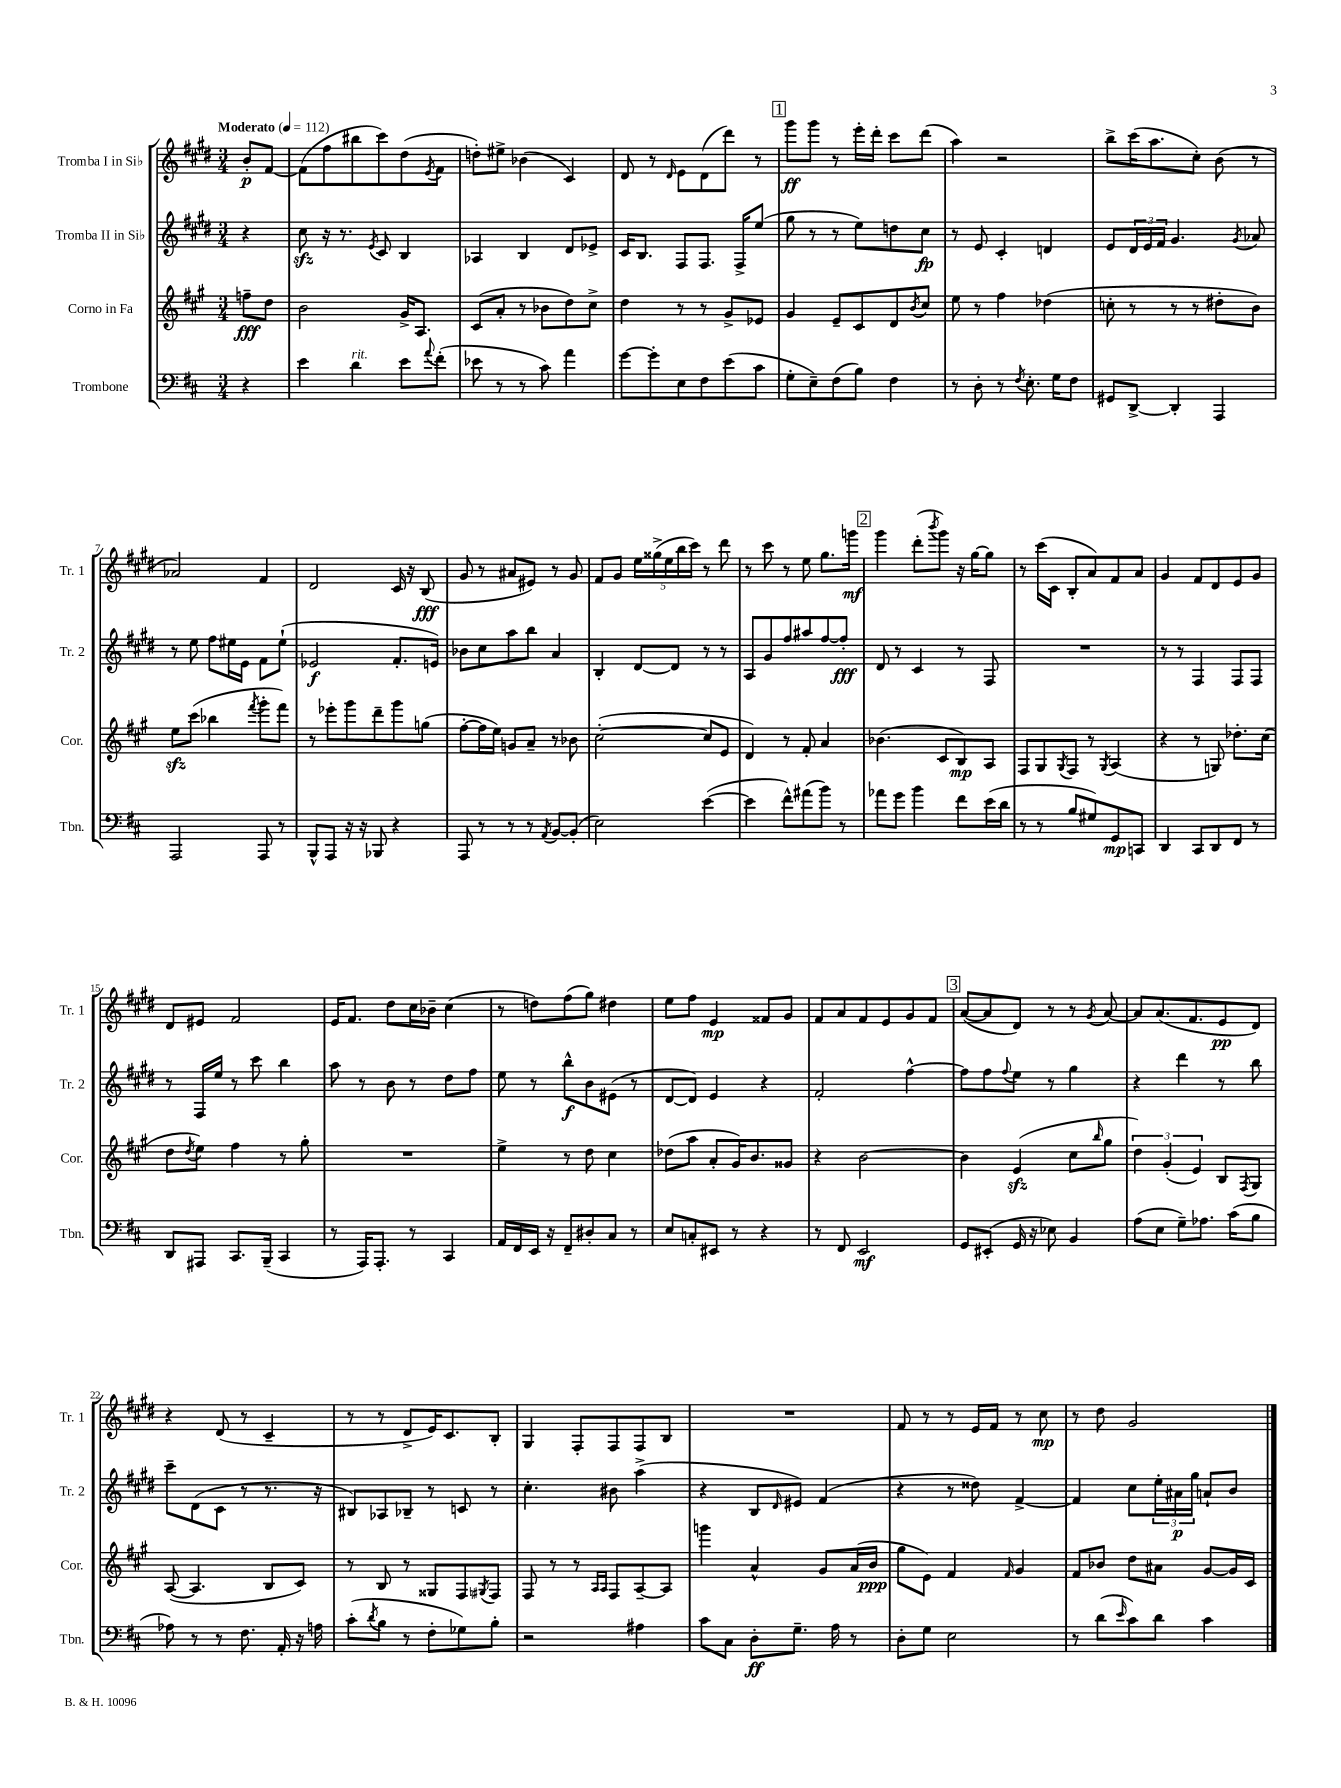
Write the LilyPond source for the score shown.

<<
\new StaffGroup <<
\new Staff = "s0" \with { instrumentName = "Tromba I in Sib" shortInstrumentName = "Tr. 1" } {
    \clef treble \key e \major \numericTimeSignature \time 3/4 \partial 4 \tempo "Moderato" 4 = 112
    b'8-.\p fis'8~ |
    fis'8( fis''8 bis''8 cis'''8) dis''8( \acciaccatura { e'8 } fis'8 |
    d''8-.) eis''8-> bes'4( cis'4) |
    dis'8 r8 \grace { dis'16 } e'8 dis'8( dis'''8) r8 |
    \mark \markup { \box "1" } gis'''8\ff gis'''8 r8 e'''16-. dis'''16-. cis'''8 dis'''8( |
    a''4) r2 |
    b''8-> cis'''16( a''8. cis''8-.) b'8( r8 |
    aes'2) fis'4 |
    dis'2 cis'16 r16 b8\fff( |
    gis'8 r8 ais'8 eis'8) r8 gis'8 |
    fis'8 gis'8 \tuplet 5/4 { e''16 gisis''16->( e''16 b''16 cis'''16) } r8 dis'''8 |
    r8 cis'''8 r8 e''8 gis''8. g'''16\mf |
    \mark \markup { \box "2" } gis'''4 dis'''8-.( \acciaccatura { b'''8 } gis'''8) r16 gis''16~ gis''8 |
    r8 cis'''16( cis'16 b8-. a'8) fis'8 a'8 |
    gis'4 fis'8 dis'8 e'8 gis'8 |
    dis'8 eis'8 fis'2 |
    e'16 fis'8. dis''8 cis''16 bes'16-- cis''4( |
    r8 d''8) fis''8( gis''8) dis''4 |
    e''8 fis''8 e'4\mp fisis'8 gis'8 |
    fis'8 a'8 fis'8 e'8 gis'8 fis'8 |
    \mark \markup { \box "3" } a'8~( a'8 dis'8) r8 r8 \acciaccatura { gis'8 } a'8~ |
    a'8 a'8.( fis'8. e'8\pp dis'8) |
    r4 dis'8( r8 cis'4-- |
    r8 r8 dis'8-> e'16) cis'8. b8-. |
    gis4 fis8-. fis8 fis8 b8 |
    R2. |
    fis'8 r8 r8 e'16 fis'16 r8 cis''8\mp |
    r8 dis''8 gis'2 \bar "|." |
}
\new Staff = "s1" \with { instrumentName = "Tromba II in Sib" shortInstrumentName = "Tr. 2" } {
    \clef treble \key e \major \numericTimeSignature \time 3/4 \partial 4
    r4 |
    cis''8\sfz r16 r8. \acciaccatura { e'8 } cis'8 b4 |
    aes4 b4 dis'8 ees'8-> |
    cis'16 b8. fis8 fis8. fis16-> e''8( |
    \mark \markup { \box "1" } gis''8 r8 r8 e''8) d''8 cis''8\fp |
    r8 e'8 cis'4-. d'4 |
    e'8 \tuplet 3/2 { dis'16 e'16 fis'16 } gis'4. \acciaccatura { gis'8 } aes'8 |
    r8 e''8 fis''8 eis''16 e'16 fis'8 eis''8-!( |
    ees'2\f fis'8.-. e'16) |
    bes'8 cis''8 a''8 b''8 a'4 |
    b4-. dis'8~ dis'8 r8 r8 |
    a8 gis'8 fis''8 ais''8 fis''8~ fis''8-.\fff |
    \mark \markup { \box "2" } dis'8 r8 cis'4 r8 fis8 |
    R2. |
    r8 r8 fis4 fis8 fis8 |
    r8 fis16 e''16 r8 cis'''8 b''4 |
    a''8 r8 b'8 r8 dis''8 fis''8 |
    e''8 r8 b''8-^\f b'8 eis'8( r8 |
    dis'8~ dis'8) e'4 r4 |
    fis'2-. fis''4~-^ |
    \mark \markup { \box "3" } fis''8 fis''8 \appoggiatura { fis''8 } e''8 r8 gis''4 |
    r4 dis'''4 r8 b''8 |
    cis'''8-- dis'8( cis'8 r8 r8. r16 |
    bis8) aes8 bes8-- r8 c'8 r8 |
    cis''4.-. bis'8 a''4->( |
    r4 b8 \grace { dis'16 } eis'8) fis'4( |
    r4 r8 disis''8) fis'4~-> |
    fis'4 cis''8 \tuplet 3/2 { e''16-. ais'16\p gis''16 } a'8-! b'8 \bar "|." |
}
\new Staff = "s2" \with { instrumentName = "Corno in Fa" shortInstrumentName = "Cor." } {
    \clef treble \key a \major \numericTimeSignature \time 3/4 \partial 4
    f''8--\fff d''8 |
    b'2 gis'16-> a8. |
    cis'8( a'8-. r8 bes'8 d''8) cis''8-> |
    d''4 r8 r8 gis'8-> ees'8 |
    \mark \markup { \box "1" } gis'4 e'8-- cis'8 d'8 \acciaccatura { b'8 } cis''8 |
    e''8 r8 fis''4 des''4( |
    c''8-. r8 r8 r8 dis''8-. b'8) |
    e''8\sfz cis'''8( bes''4 \acciaccatura { fis'''8 } gis'''8-. fis'''8) |
    r8 ees'''8-. gis'''8 d'''8-- gis'''8 g''8( |
    fis''8~-. fis''16 e''16) g'8 a'8-- r8 bes'8 |
    cis''2~-.( cis''8 e'8 |
    d'4) r8 fis'8-. a'4 |
    \mark \markup { \box "2" } bes'4.( cis'8 b8\mp) a8 |
    fis8 gis8 \acciaccatura { gis8 } fis8 r8 \acciaccatura { gis8 } a4( |
    r4 r8 g8) des''8.-. cis''16( |
    d''8 \acciaccatura { d''8 } e''8) fis''4 r8 gis''8-. |
    R2. |
    e''4-> r8 d''8 cis''4 |
    des''8( a''8 a'8-. gis'16) b'8. gisis'8 |
    r4 b'2~ |
    \mark \markup { \box "3" } b'4 e'4\sfz( cis''8 \grace { b''16 } gis''8 |
    \tuplet 3/2 { d''4) gis'4-.( e'4) } b8 \acciaccatura { fis8 } gis8 |
    a8~( a4. b8 cis'8) |
    r8 b8 r8 gisis8 fis8 \acciaccatura { gis8 } fis8 |
    fis8 r8 r8 \grace { a16 a16 } fis8 a8~-- a8 |
    g'''4 a'4-^ gis'8 a'16( b'16\ppp |
    gis''8 e'8) fis'4 \grace { fis'16 } gis'4 |
    fis'8 bes'8 d''8 ais'8 gis'8~ gis'16 cis'16 \bar "|." |
}
\new Staff = "s3" \with { instrumentName = "Trombone" shortInstrumentName = "Tbn." } {
    \clef bass \key d \major \numericTimeSignature \time 3/4 \partial 4
    r4 |
    e'4 d'4^\markup { \italic "rit." } e'8 \appoggiatura { a'8 } fis'8-.( |
    ees'8 r8 r8 cis'8) a'4 |
    g'8~ g'8-. e8 fis8 e'8( cis'8 |
    \mark \markup { \box "1" } g8-. e8--) fis8( b8) fis4 |
    r8 d8-. r8 \acciaccatura { fis8 } e8.-. g16 fis8 |
    gis,8 d,8~-> d,4-. a,,4 |
    a,,2 a,,8 r8 |
    b,,8-^ a,,8 r16 r16 bes,,8 r4 |
    a,,8 r8 r8 r8 \acciaccatura { a,8 } b,8~ b,8-.( |
    e2) e'4~( |
    e'4 fis'8-^) ais'8( b'8) r8 |
    \mark \markup { \box "2" } aes'8 g'8 b'4 fis'8 e'16( d'16 |
    r8 r8 b8 gis8) g,8\mp c,8 |
    d,4 cis,8 d,8 fis,8 r8 |
    d,8 ais,,8 cis,8. b,,16--( cis,4 |
    r8 a,,16) a,,8.-. r8 cis,4 |
    a,16 fis,16 e,16 r16 fis,8-- dis8-. cis8 r8 |
    e8 c8-. eis,8 r8 r4 |
    r8 fis,8 e,2\mf |
    \mark \markup { \box "3" } g,8 eis,8-.( g,16 r16 ees8) b,4 |
    a8( e8 g8--) aes8. cis'16( b8 |
    aes8) r8 r8 fis8. a,16-. r16 a16 |
    cis'8-.( \acciaccatura { d'8 } b8 r8 fis8-. ges8) b8-. |
    r2 ais4 |
    cis'8 cis8 d8-.\ff g8.-- a16 r8 |
    d8-. g8 e2 |
    r8 d'8( \grace { e'16 } cis'8) d'8 cis'4 \bar "|." |
}
>>
>>
